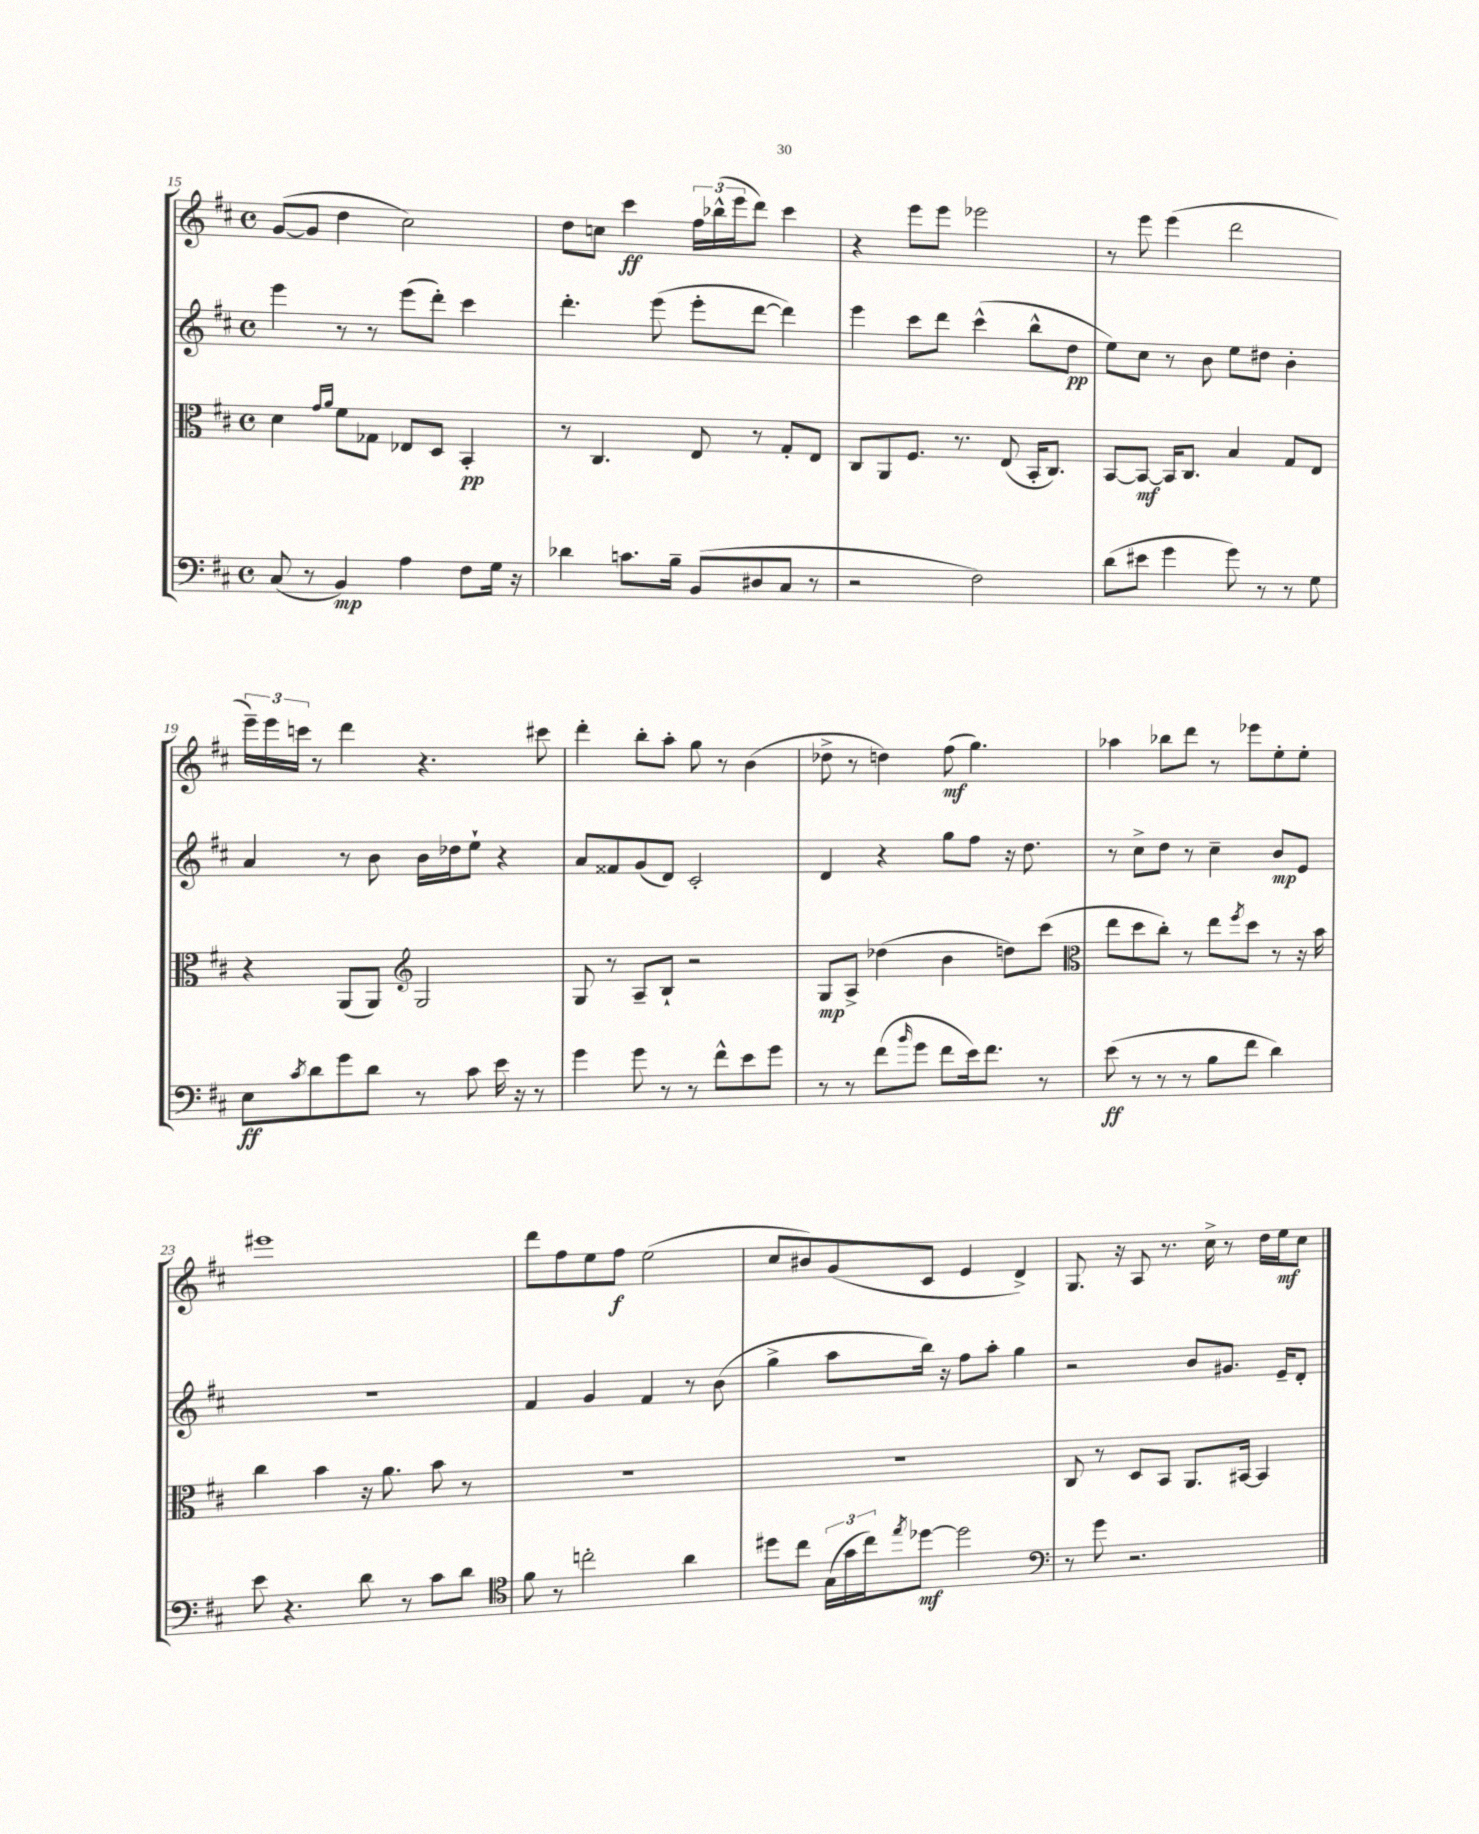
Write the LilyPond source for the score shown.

<<
\new StaffGroup <<
\new Staff = "s0" {
    \clef treble \key d \major \defaultTimeSignature \time 4/4
    g'8~( g'8 d''4 cis''2) |
    d''8 c''8 cis'''4\ff \tuplet 3/2 { fis''16 bes''16-^( e'''16 } d'''8) cis'''4 |
    r4 e'''8 e'''8 ees'''2 |
    r8 e'''8 e'''4( d'''2 |
    \tuplet 3/2 { e'''16--) e'''16 c'''16 } r8 d'''4 r4. cis'''8 |
    d'''4-. b''8-. a''8-. g''8 r8 b'4( |
    des''8-> r8 d''4) fis''8\mf( g''4.) |
    aes''4 bes''8 d'''8 r8 ees'''8 e''8-. e''8-. |
    eis'''1 |
    d'''8 fis''8 e''8 fis''8\f e''2( |
    cis''8 bis'8) g'8( cis'8 e'4 d'4->) |
    g8. r16 a8 r8. cis''16-> r8 d''16 e''16\mf cis''8 \bar "|." |
}
\new Staff = "s1" {
    \clef treble \key d \major \defaultTimeSignature \time 4/4
    e'''4 r8 r8 e'''8( d'''8-.) cis'''4 |
    d'''4.-. e'''8( e'''8-. d'''8~ d'''4) |
    e'''4 cis'''8 d'''8 cis'''4-^( b''8-^ d''8\pp |
    e''8) cis''8 r8 b'8 e''8 dis''8 b'4-. |
    a'4 r8 b'8 b'16 des''16 e''8-! r4 |
    a'8 fisis'8 g'8( d'8) cis'2-. |
    d'4 r4 g''8 fis''8 r16 d''8. |
    r8 cis''8-> d''8 r8 cis''4-- b'8\mp e'8 |
    R1 |
    fis'4 g'4 fis'4 r8 b'8( |
    g''4-> a''8 b''16) r16 fis''8 a''8-. g''4 |
    r2 b'8 gis'8. e'16-- d'8-. \bar "|." |
}
\new Staff = "s2" {
    \clef alto \key d \major \defaultTimeSignature \time 4/4
    d'4 \grace { g'16 a'16 } fis'8 ges8 ees8 d8 b,4-.\pp |
    r8 cis4. e8 r8 g8-. e8 |
    cis8 a,8 fis8. r8. e8( b,16-. cis8.) |
    b,8~ b,8~\mf b,16 cis8. b4 g8 e8 |
    r4 a,8( a,8) \clef treble g2 |
    g8 r8 a8-- b8-! r2 |
    g8\mp a8-> des''4( b'4 d''8) cis'''8( |
    \clef alto e''8 d''8 cis''8-.) r8 e''8 \acciaccatura { fis''8 } d''8 r8 r16 b'16 |
    cis''4 b'4 r16 a'8. b'8 r8 |
    R1 |
    R1 |
    cis8 r8 d8 b,8 a,8. bis,16~ bis,4 \bar "|." |
}
\new Staff = "s3" {
    \clef bass \key d \major \defaultTimeSignature \time 4/4
    cis8( r8 b,4\mp) a4 fis8 g16 r16 |
    des'4 c'8. b16-- b,8( dis8 cis8 r8 |
    r2 fis2) |
    d'8( eis'8 g'4 g'8) r8 r8 g8 |
    e8\ff \acciaccatura { cis'8 } d'8 g'8 d'8 r8 cis'8 e'16 r16 r8 |
    g'4 g'8 r8 r8 fis'8-^ e'8 g'8 |
    r8 r8 fis'8( \grace { b'16 } g'8 fis'8 e'16) fis'8. r8 |
    e'8\ff( r8 r8 r8 b8 fis'8 d'4) |
    e'8 r4. d'8 r8 cis'8 d'8 |
    \clef tenor fis'8 r8 c''2-. a'4 |
    dis''8 cis''8 \tuplet 3/2 { g16( g'16 cis''16) } \acciaccatura { e''8 } des''8~\mf des''2 |
    \clef bass r8 g'8 r2. \bar "|." |
}
>>
>>
\layout { \context { \Score currentBarNumber = #15 } }
